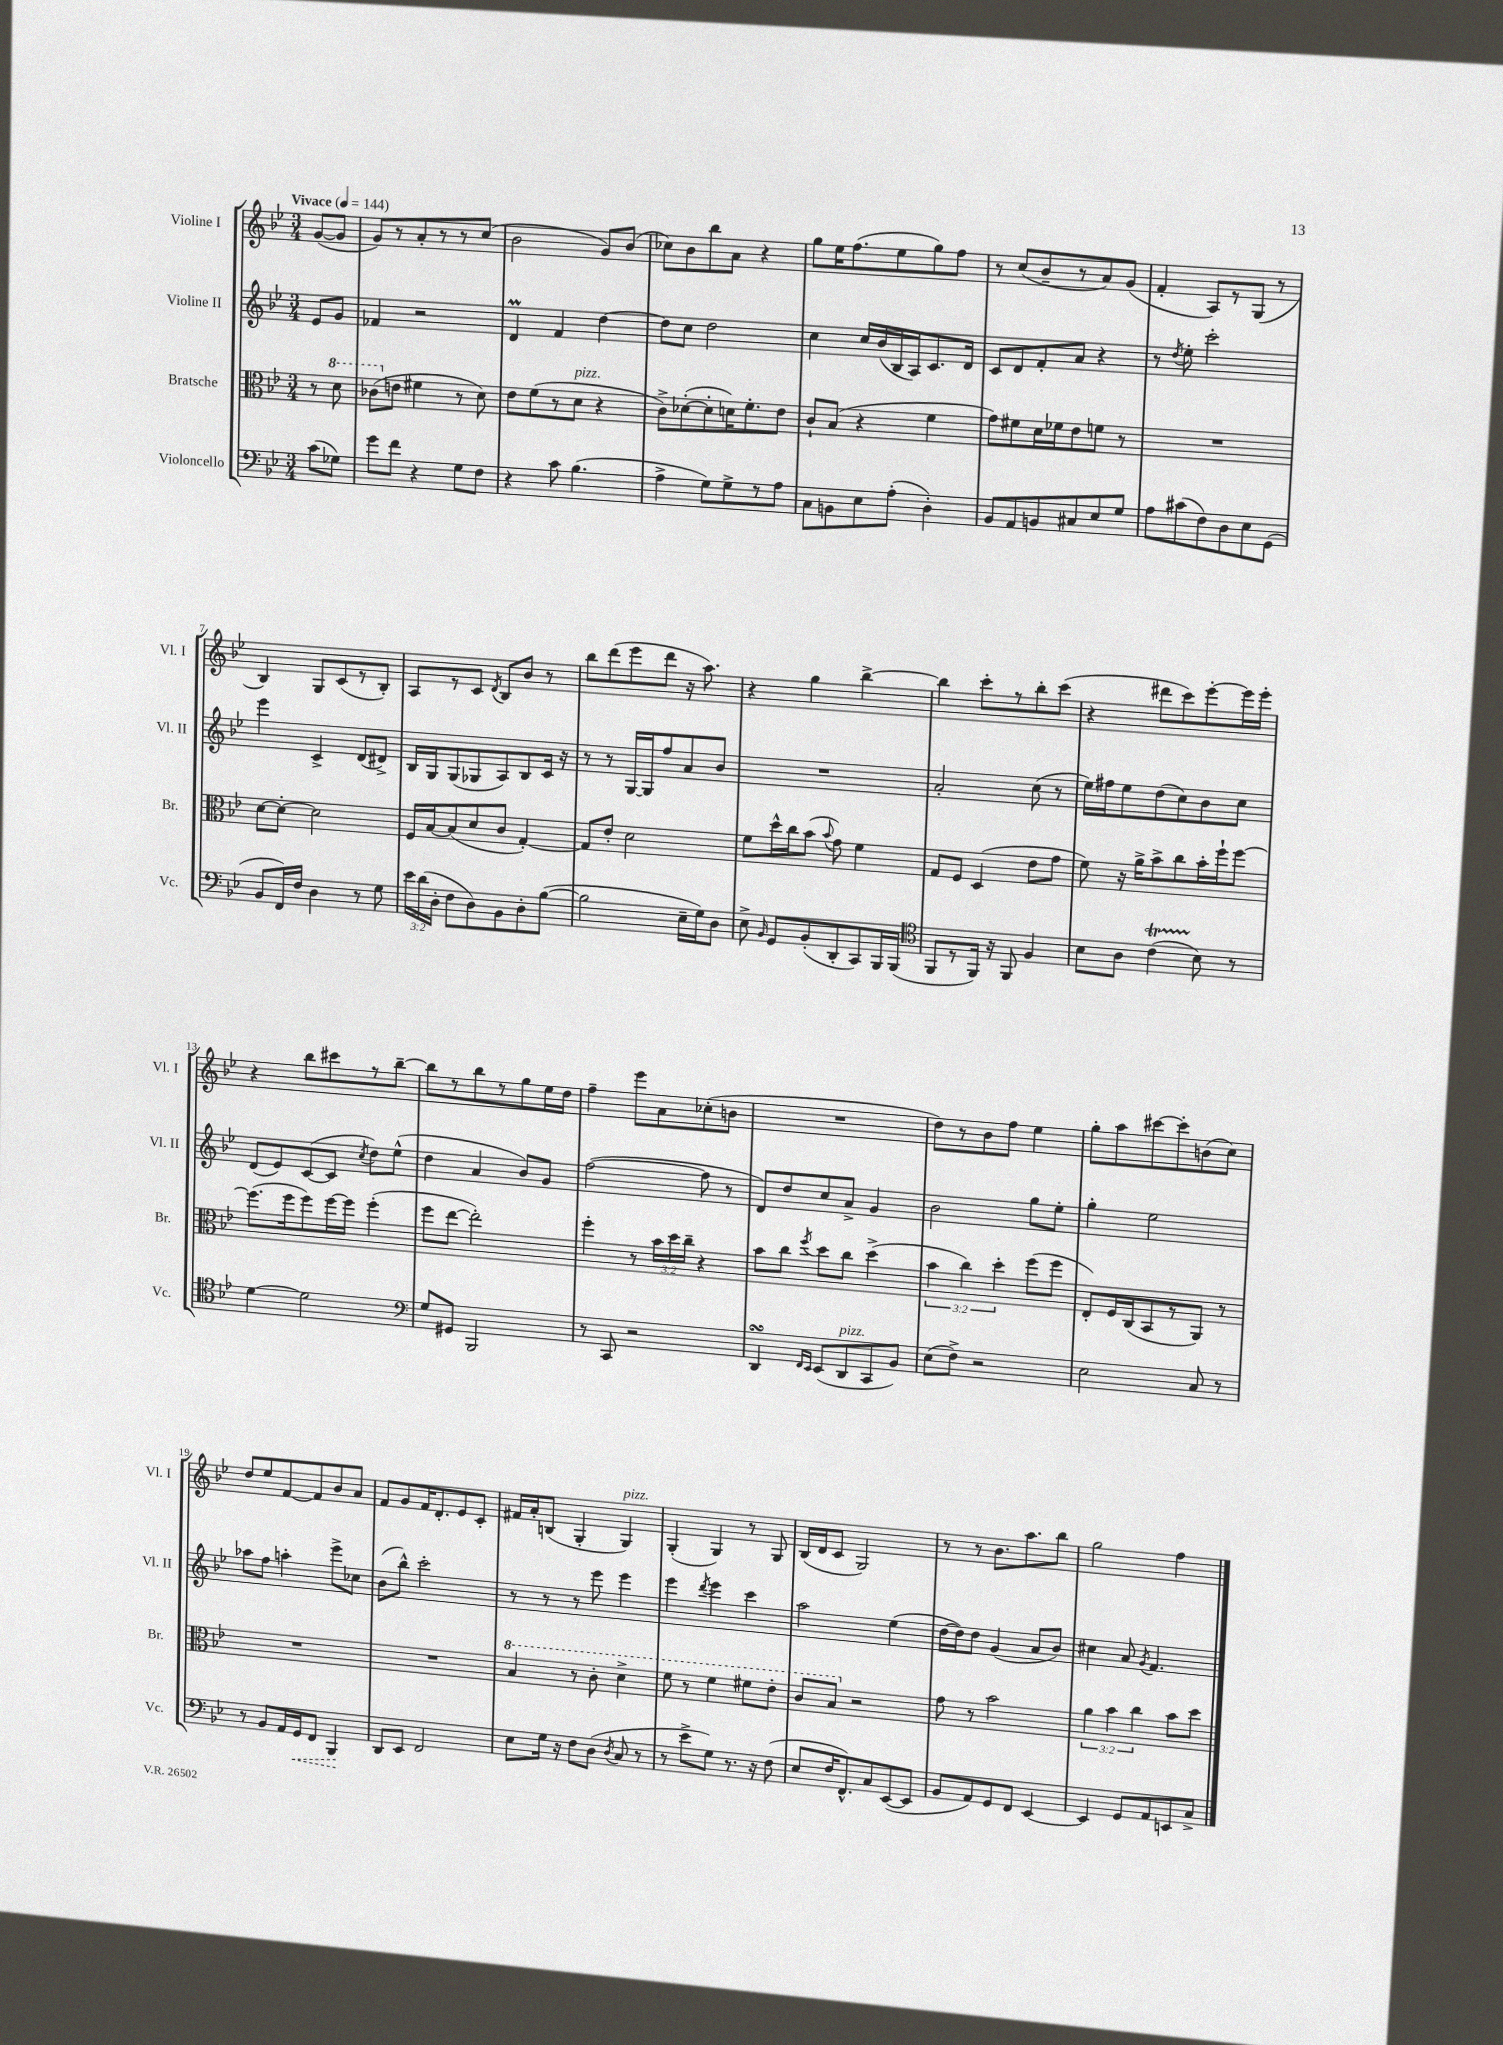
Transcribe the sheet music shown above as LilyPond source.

<<
\new StaffGroup <<
\new Staff = "s0" \with { instrumentName = "Violine I" shortInstrumentName = "Vl. I" } {
    \clef treble \key bes \major \numericTimeSignature \time 3/4 \partial 4 \tempo "Vivace" 4 = 144
    \autoBeamOff g'8[~( g'8] |
    g'8[) r8 a'8-. r8 r8 c''8]( |
    bes'2 g'8[) bes'8]( |
    ces''8[) bes'8 bes''8 a'8] r4 |
    g''8[ ees''16 f''8.( ees''8 g''8) f''8] |
    r8 c''8[( bes'8-- r8 a'8) g'8]( |
    f'4-. a8[) r8 g8]( r8 |
    bes4) g8[ c'8( r8 bes8]-.) |
    a8[ r8 c'8] \acciaccatura { d'8 } bes8[ bes'8] r8 |
    bes''8[ d'''8( ees'''8 d'''8] r16 a''8.) |
    r4 g''4 bes''4~-> |
    bes''4 c'''8[-. r8 bes''8-. c'''8]( |
    r4 dis'''8[ c'''8) ees'''8~-. ees'''16 ees'''16]-. |
    r4 bes''8[ cis'''8 r8 bes''8]~-- |
    bes''8[ r8 bes''8 r8 g''8 ees''16 d''16] |
    f''4-- ees'''8[ a'8 ces''8-.( b'8] |
    R2. |
    d''8[) r8 bes'8 f''8] ees''4 |
    g''8[-. a''8 cis'''8~ cis'''8-. b'8( c''8]) |
    d''8[ ees''8 f'8~ f'8 bes'8 a'8] |
    f'8[ g'8 f'16 d'8.-. ees'8 c'8]-. |
    fis'16[ a'16-. b8]( g4-. g4^\markup { \italic "pizz." }) |
    g4-.( g4) r8 g8 |
    bes16[( d'16 c'8] g2) |
    r8 r8 bes'8.[ a''8. bes''8] |
    g''2 f''4 \bar "|." |
}
\new Staff = "s1" \with { instrumentName = "Violine II" shortInstrumentName = "Vl. II" } {
    \clef treble \key bes \major \numericTimeSignature \time 3/4 \partial 4
    \autoBeamOff ees'8[ g'8] |
    fes'4 r2 |
    d'4\prall f'4 d''4~ |
    d''8[ c''8] d''2 |
    c''4 c''16[ bes'16( bes16 a16) c'8. d'16] |
    c'8[ d'8 f'8-. a'8] r4 |
    r8 \acciaccatura { d''8 } ees''8-. c'''2-. |
    ees'''4 c'4-> d'8[( dis'8]->) |
    bes16[ g16 g8( ges8 a8) bes8 c'16] r16 |
    r8 r8 g16[~ g16 f''8 a'8 bes'8] |
    R2. |
    a'2-. c''8( r8 |
    ees''16[) fis''16 ees''8 d''8( c''8) bes'8 c''8] |
    d'8[( ees'8) c'8~( c'8] \acciaccatura { c''8 } d''8[) ees''8]-^( |
    d''4 a'4 bes'8[) g'8] |
    f''2~( f''8 r8 |
    d'8[) d''8 c''8 a'8]-> g'4 |
    bes'2 g''8[ ees''8]-. |
    g''4-. ees''2 |
    aes''8[ f''8] a''4-. ees'''8[-> ces''8] |
    bes'8[( bes''8]-^) c'''2-. |
    r8 r8 r8 ees'''8 ees'''4 |
    ees'''4 \acciaccatura { d'''8 } ees'''4 c'''4 |
    a''2 ees''4( |
    d''16[~ d''16) d''8] g'4( a'8[ bes'8]) |
    cis''4 a'8 \acciaccatura { g'8 } f'4. \bar "|." |
}
\new Staff = "s2" \with { instrumentName = "Bratsche" shortInstrumentName = "Br." } {
    \clef alto \key bes \major \numericTimeSignature \time 3/4 \override Staff.TupletNumber.text = #tuplet-number::calc-fraction-text \partial 4
    \autoBeamOff r8 \ottava #1 d''8 |
    ces''8[( \ottava #0 e'8] fis'4 r8 d'8) |
    ees'8[ f'8( r8 d'8]^\markup { \italic "pizz." } r4 |
    c'8[->) des'8~-.( des'8-. d'16) f'8.-. ees'8] |
    c'8[-! bes8]( r4 f'4 |
    g'8[) fis'8 d'16 fes'16 ees'8 f'8] r8 |
    R2. |
    d'8[~ d'8]~-. d'2 |
    f16[ bes16~ bes8( d'8 c'8] g4~-.) |
    g8[ ees'8]-. d'2 |
    f'8[ d''16-^ c''16 bes'8]( \appoggiatura { bes'8 } g'8) f'4 |
    g8[ f8] d4( ees'8[ g'8] |
    f'8) r16 a'16[-> bes'8-> c''8 bes'16-. f''16-! f''8]~ |
    f''8.[( f''16 f''8) f''16~ f''16] f''4-.( |
    f''8[ ees''8]~ ees''2-.) |
    f''4-. r8 \tuplet 3/2 { bes'16[ d''16 c''16]-- } r4 |
    bes'8[ c''8] \acciaccatura { f''8 } d''8[ c''8] d''4->( |
    \tuplet 3/2 { bes'4 c''4) d''4-. } f''8[( f''8] |
    ees8[-.) f16 c16( bes,8 r8 a,8]) r8 |
    R2. |
    R2. |
    \ottava #1 bes'4 r8 c''8-. d''4-> |
    f''8 r8 f''4 fis''8[ ees''8]-. |
    c''8[ bes'8] \ottava #0 r2 |
    g'8 r8 bes'2 |
    \tuplet 3/2 { a'4 bes'4 c''4 } bes'8[ d''8] \bar "|." |
}
\new Staff = "s3" \with { instrumentName = "Violoncello" shortInstrumentName = "Vc." } {
    \clef bass \key bes \major \numericTimeSignature \time 3/4 \override Staff.TupletNumber.text = #tuplet-number::calc-fraction-text \partial 4
    \autoBeamOff c'8[( ges8]) |
    g'8[ f'8] r4 g8[ f8] |
    r4 c'8 bes4.( |
    a4-> g8[) g8-> r8 a8] |
    c8[ b,8 ees8 a8]-.( d4-.) |
    bes,8[ a,8 b,8 cis8 ees8 g8] |
    a8[ cis'8( f8) d8 ees8 g,8]( |
    bes,8[ f,16) f16] d4 r8 g8 |
    \tuplet 3/2 { ees'16[ d'16( d16]-. } f8[ d8) bes,8 d8-. bes8]~( |
    bes2 ees16[-- g16) d8] |
    ees8-> \grace { bes,16 } g,8[ bes,8-.( d,8-. c,8) bes,,16 bes,,16]( |
    \clef tenor f,8[ r8 f,16]) r16 f,8 f4 |
    bes8[ a8] c'4\startTrillSpan( bes8\stopTrillSpan) r8 |
    d'4~ d'2 |
    \clef bass g8[ gis,8] bes,,2 |
    r8 c,8 r2 |
    d,4\turn \grace { f,16[ ees,16] } ees,8[( d,8^\markup { \italic "pizz." } c,8 bes,8]) |
    ees8[( f8]->) r2 |
    ees2 c8 r8 |
    r8 bes,8[ a,16 \once \override Hairpin.style = #'dashed-line g,16\< f,8] bes,,4\! |
    d,8[ ees,8] f,2 |
    ees8[ g16] r16 f8[ d8]( \acciaccatura { d8 } c8 r8 |
    r8 ees'8[-> g8]) r8. r16 f8( |
    ees8[ f16 f,8.-^) c8 ees,8~( ees,8] |
    bes,8[ a,8) g,8 f,8] ees,4~ |
    ees,4 g,8[ a,8 e,8 c8]-> \bar "|." |
}
>>
>>
